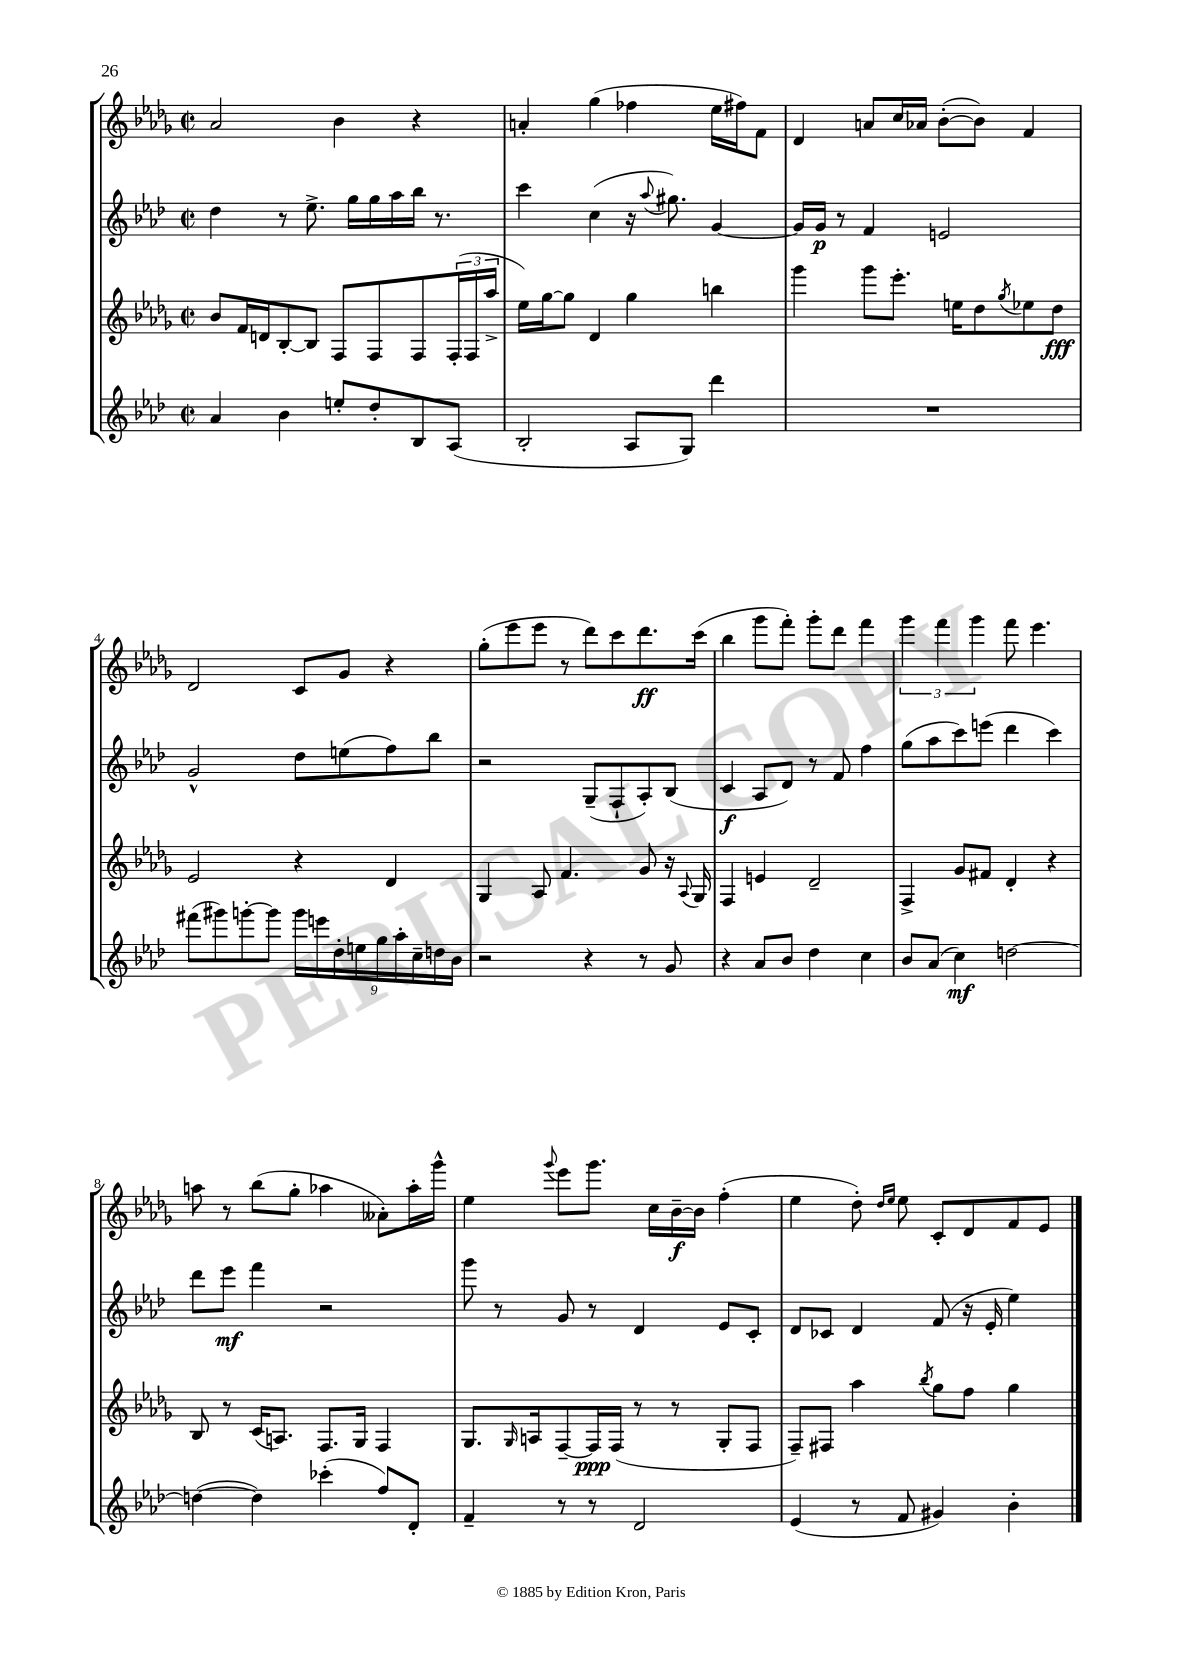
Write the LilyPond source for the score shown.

<<
\new StaffGroup <<
\new Staff = "s0" {
    \clef treble \key des \major \defaultTimeSignature \time 2/2
    aes'2 bes'4 r4 |
    a'4-. ges''4( fes''4 ees''16 fis''16) f'8 |
    des'4 a'8 c''16 aes'16 bes'8~-.( bes'8) f'4 |
    des'2 c'8 ges'8 r4 |
    ges''8-.( ees'''8 ees'''8 r8 des'''8) c'''8 des'''8.\ff c'''16( |
    bes''4 ges'''8 f'''8-.) ges'''8-. des'''8 f'''4 |
    \tuplet 3/2 { ges'''4 f'''4 ges'''4 } f'''8 ees'''4. |
    a''8 r8 bes''8( ges''8-. aes''4 aeses'8-.) aes''16-. ges'''16-^ |
    ees''4 \appoggiatura { ges'''8 } ees'''8 ges'''8. c''16 bes'16~--\f bes'16 f''4-.( |
    ees''4 des''8-.) \grace { des''16 ees''16 } ees''8 c'8-. des'8 f'8 ees'8 \bar "|." |
}
\new Staff = "s1" {
    \clef treble \key aes \major \defaultTimeSignature \time 2/2
    des''4 r8 ees''8.-> g''16 g''16 aes''16 bes''16 r8. |
    c'''4 c''4( r16 \appoggiatura { aes''8 } gis''8.) g'4~ |
    g'16 g'16\p r8 f'4 e'2 |
    g'2-^ des''8 e''8( f''8) bes''8 |
    r2 g8--( f8-! aes8-.) bes8( |
    c'4\f aes8 des'8) r8 f'8 f''4 |
    g''8( aes''8 c'''8) e'''8( des'''4 c'''4) |
    des'''8 ees'''8\mf f'''4 r2 |
    g'''8 r8 g'8 r8 des'4 ees'8 c'8-. |
    des'8 ces'8 des'4 f'8( r16 ees'16-. ees''4) \bar "|." |
}
\new Staff = "s2" {
    \clef treble \key des \major \defaultTimeSignature \time 2/2
    bes'8 f'16 d'16 bes8~-. bes8 f8 f8 f8 \tuplet 3/2 { f16-.( f16 aes''16-> } |
    ees''16) ges''16~ ges''8 des'4 ges''4 b''4 |
    ges'''4 ges'''8 ees'''8.-. e''16 des''8 \acciaccatura { ges''8 } ees''8 des''8\fff |
    ees'2 r4 des'4 |
    ges4 aes8 f'4. ges'8 r16 \appoggiatura { aes8 } ges16 |
    f4 e'4 des'2-- |
    f4-> ges'8 fis'8 des'4-. r4 |
    bes8 r8 c'16( a8.) f8. ges16 f4 |
    ges8. \grace { ges16 } a16 f8~-- f16\ppp f16( r8 r8 ges8-. f8 |
    f8--) fis8 aes''4 \acciaccatura { bes''8 } ges''8 f''8 ges''4 \bar "|." |
}
\new Staff = "s3" {
    \clef treble \key aes \major \defaultTimeSignature \time 2/2
    aes'4 bes'4 e''8-. des''8-. bes8 aes8( |
    bes2-. aes8 g8) des'''4 |
    R1 |
    fis'''8( gis'''8) g'''8~-. g'''8 \tuplet 9/8 { g'''16 e'''16 des''16-. e''16 g''16 aes''16-. c''16-- d''16 bes'16 } |
    r2 r4 r8 g'8 |
    r4 aes'8 bes'8 des''4 c''4 |
    bes'8 aes'8( c''4\mf) d''2~ |
    d''4~( d''4) ces'''4-.( f''8) des'8-. |
    f'4-- r8 r8 des'2 |
    ees'4( r8 f'8 gis'4) bes'4-. \bar "|." |
}
>>
>>
